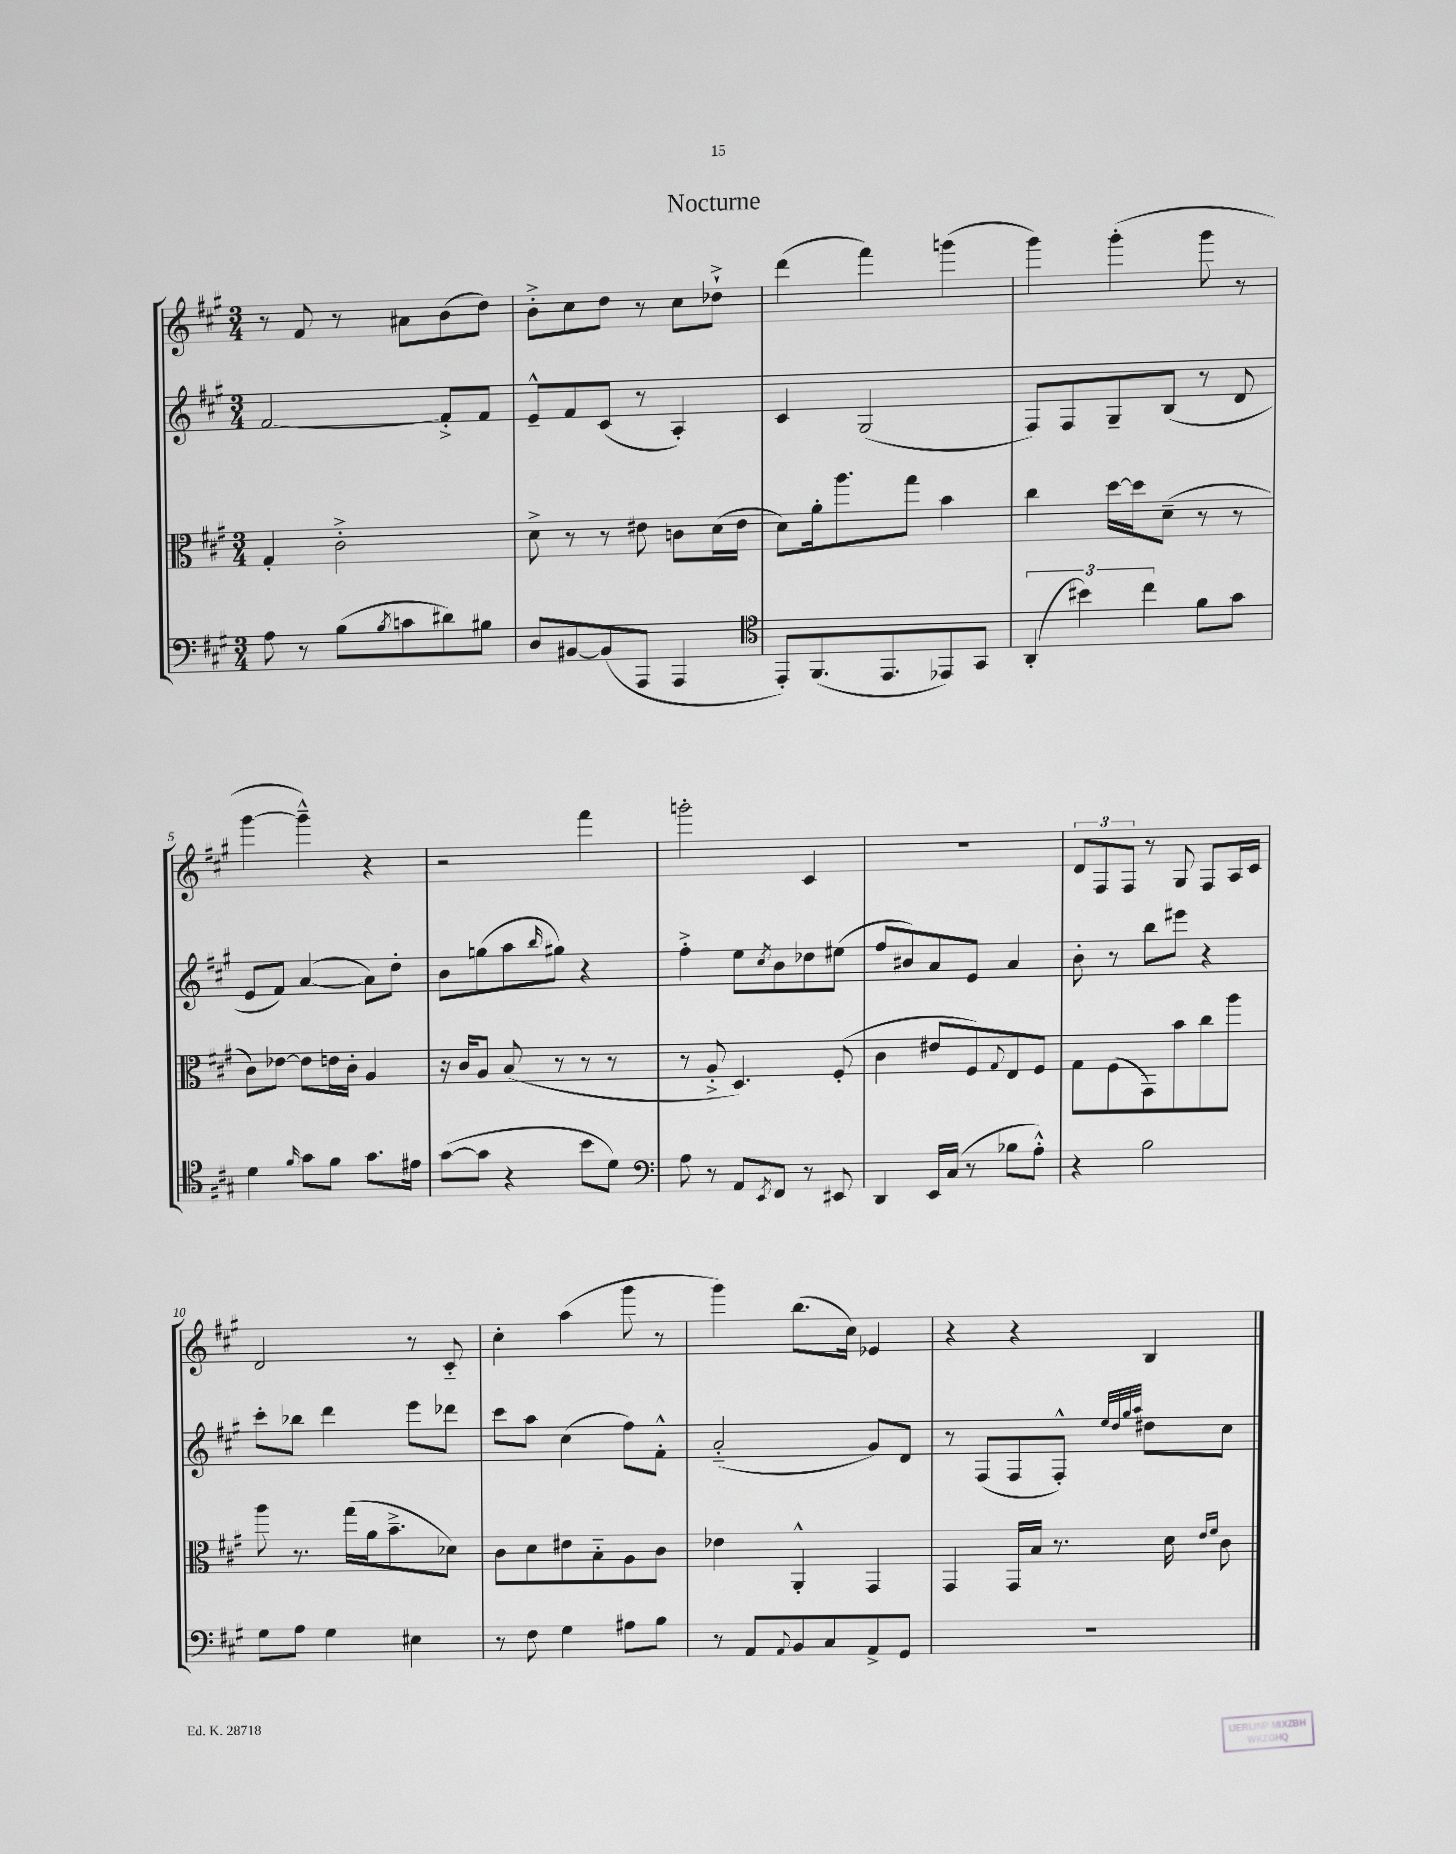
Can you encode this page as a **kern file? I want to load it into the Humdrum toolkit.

**kern	**kern	**kern	**kern
*part4	*part3	*part2	*part1
*staff4	*staff3	*staff2	*staff1
*clefF4	*clefC3	*clefG2	*clefG2
*k[f#c#g#]	*k[f#c#g#]	*k[f#c#g#]	*k[f#c#g#]
*M3/4	*M3/4	*M3/4	*M3/4
=1	=1	=1	=1
8A\	4G#'/	[2f#/	8r
8r	.	.	8f#/
(8B\L	2c#'^\	.	8r
8qB/	.	.	.
8cn\	.	.	8a#X\L
8d#X\)	.	8f#'^/L]	(8b\
8B#X\J	.	8f#/J	8dd\J)
=2	=2	=2	=2
8D/L	8d^\	8e~^^/L	8b'^\L
[8BB#X/	8r	8f#/	8cc#\
(8BB#/]	8r	(8c#/J	8dd\J
8AAA/J	8e#X\	8r	8r
4AAA/	8cn\L	4A'/)	8cc#\L
.	(16d\L	.	8dd-X`^\J
.	16e#\JJ	.	.
=3	=3	=3	=3
*clefC4	*	*	*
8EE'/L)	8d\L)	4c#/	(4ddd\
(8.FF#/	16a'\k	.	.
.	8.aa\	.	.
.	.	(2G#/	4fff#\)
8.EE/	.	.	.
.	8gg#\J	.	.
8EE-X/)	4b\	.	(4gggn\
8GG#/J	.	.	.
=4	=4	=4	=4
(6AA'/	4cc#\	8F#/L)	4ggg#\)
.	.	8F#/	.
6b#X\)	.	.	.
.	[16dd\LL	8G#~/	(4ggg#'\
.	16dd\J]	.	.
6cc#\	.	.	.
.	(8d~\J	(8B/J	.
8f#\L	8r	8r	8ggg#\
8g#\J	8r	8d/	8r
!!LO:LB:g=z
=5	=5	=5	=5
4d\	8c#\L)	8e/L	[4ggg#\
.	[8e-X\J	8f#/J)	.
16qqf#/	.	.	.
8g#\L	8e-\L]	([4a/	4ggg#~^^\])
8f#\J	16en\L	.	.
.	16c#'\JJ	.	.
8.g#\L	4A/	8a\L])	4r
.	.	8dd'\J	.
16e#X\Jk	.	.	.
=6	=6	=6	=6
([8g#\L	16r	8b\L	2r
.	16c#/KL	.	.
8g#\J]	8A/J	(8ggn\	.
4r	(8B/	8aa\	.
.	.	16qqbb/	.
.	8r	8gg#X\J)	.
8b\L	8r	4r	4fff#\
8d\J)	8r	.	.
=7	=7	=7	=7
*clefF4	*	*	*
8A\	8r	4ff#'^\	2gggn'\
8r	8A'^/	.	.
8AA/L	4.D/)	8ee\L	.
8qEE/	.	8qcc#/	.
8FF#/J	.	8b\	.
8r	.	8dd-X\	4c#/
8EE#X/	(8F#'/	(8ee#X\J	.
=8	=8	=8	=8
4DD/	4c#\	8ff#/L	2.r
.	.	8b#X/)	.
16EE/LL	8e#X/L	8a/	.
(16C#/JJ	.	.	.
8r	8F#/)	8e/J	.
.	8qqG#/	.	.
8B-X\L	8E/	4a/	.
8A'^^\J)	8F#/J	.	.
=9	=9	=9	=9
4r	8G#\L	8b'\	12d/L
.	.	.	12F#/
.	(8F#\	8r	.
.	.	.	12F#/J
2B\	8GG#\)	8bb\L	8r
.	8b\	8eee#X\J	8G#/
.	8cc#\	4r	8F#/L
.	8aa\J	.	16A/L
.	.	.	16c#/JJ
!!LO:LB:g=z
=10	=10	=10	=10
8G#\L	8aa\	8ccc#'\L	2d/
8A\J	8.r	8bb-X\J	.
4G#\	.	4ddd\	.
.	(16gg#\LL	.	.
.	16a\J	.	.
.	8.b~^\	.	.
4E#X\	.	8eee\L	8r
.	8d-X\J)	8ddd-X\J	8c#/
=11	=11	=11	=11
8r	8c#\L	8ccc#\L	4cc#'\
8F#\	8d\	8aa\J	.
4G#\	8e#X\	(4cc#\	(4aa\
.	8B\	.	.
8A#X\L	8A\	8ff#\L)	8ggg#\
8B\J	8c#\J	8f#'^^\J	8r
=12	=12	=12	=12
8r	4e-X\	(2a/	4ggg#\)
8AA/L	.	.	.
8qqAA/	.	.	.
8BB/	4AA'^^/	.	(8.bb\L
8C#/	.	.	.
.	.	.	16cc#\Jk)
8AA^/	4GG#/	8g#/L)	4e-X/
8GG#/J	.	8d/J	.
=13	=13	=13	=13
2.r	4GG#/	8r	4r
.	.	(8F#/L	.
.	16GG#/LL	8F#/	4r
.	16B/JJ	.	.
.	8.r	8F#'^^/J)	.
.	.	32qqee/LLL	.
.	.	32qqdd/	.
.	.	32qqgg#/	.
.	.	32qqaa/JJJ	.
.	.	8dd#X\L	4B/
.	16d\	.	.
.	16qqe/LL	.	.
.	16qqf#/JJ	.	.
.	8c#\	8cc#\J	.
==	==	==	==
*-	*-	*-	*-
